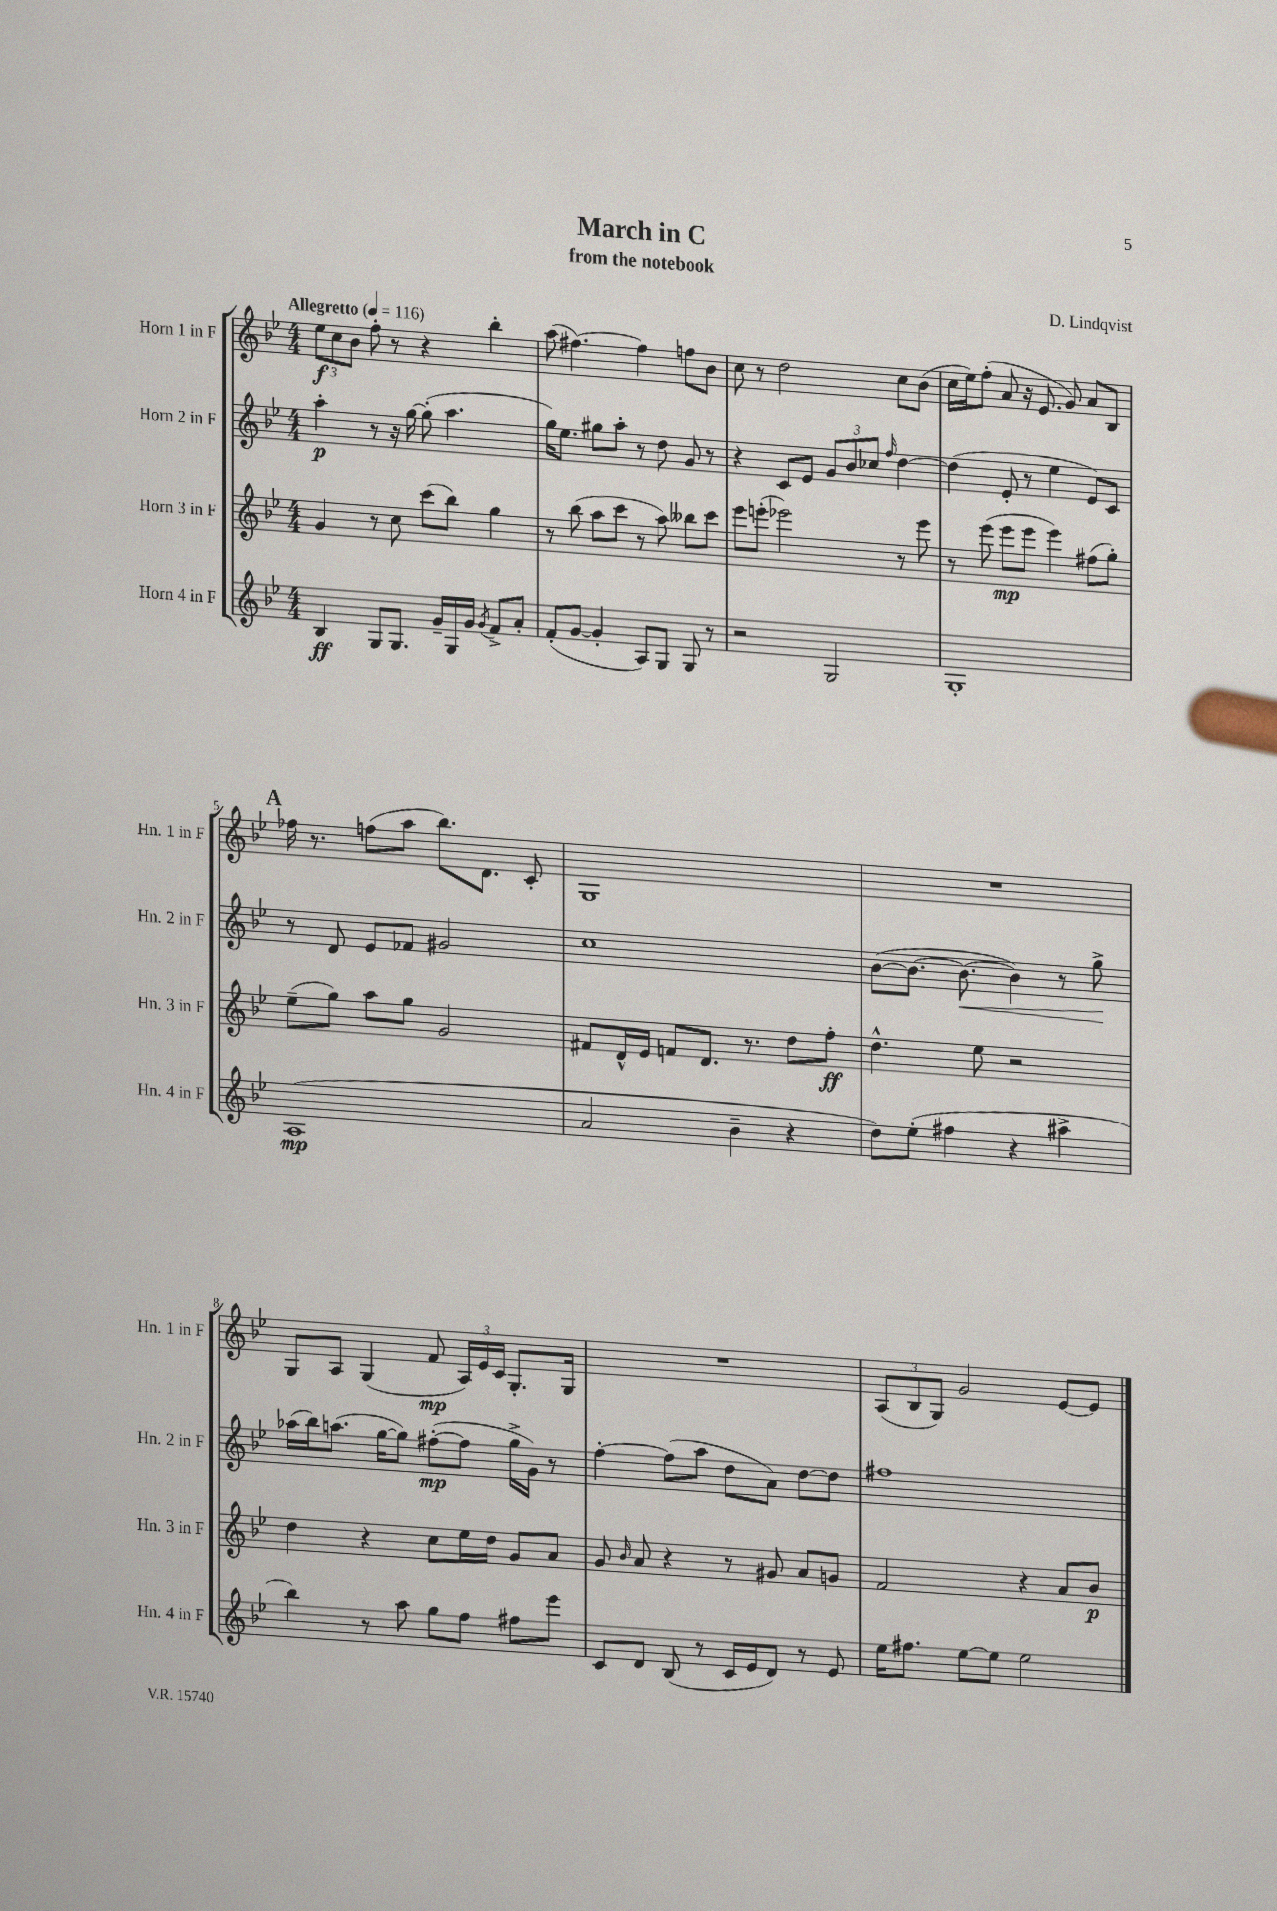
\header { title = "March in C" composer = "D. Lindqvist" subtitle = "from the notebook" }
<<
\new StaffGroup <<
\new Staff = "s0" \with { instrumentName = "Horn 1 in F" shortInstrumentName = "Hn. 1 in F" } {
    \clef treble \key bes \major \numericTimeSignature \time 4/4 \tempo "Allegretto" 4 = 116
    \autoBeamOff \tuplet 3/2 { ees''8[\f c''8 bes'8] } f''8-. r8 r4 bes''4-. |
    a''8( fis''4.~) fis''4 f''8[ bes'8] |
    c''8 r8 d''2 c''8[ bes'8]( |
    c''16[ ees''16) f''8]-.( a'8 r16 ees'8. g'8) a'8[ bes8] |
    \mark \markup { \bold "A" } fes''16 r8. f''8[( a''8] bes''8.[) d'8.] c'8-. |
    g1 |
    R1 |
    g8[ a8] g4( f'8\mp \tuplet 3/2 { a16[) ees'16 c'16] } g8.[-. g16] |
    R1 |
    \tuplet 3/2 { a8[( bes8 g8]) } g'2 ees'8[~ ees'8] \bar "|." |
}
\new Staff = "s1" \with { instrumentName = "Horn 2 in F" shortInstrumentName = "Hn. 2 in F" } {
    \clef treble \key bes \major \numericTimeSignature \time 4/4
    \autoBeamOff a''4-.\p r8 r16 g''16~ g''8-.( a''4. |
    g''16[) ees''8.] gis''8[ a''8]-. r8 d''8 g'8 r8 |
    r4 c'8[ ees'8] \tuplet 3/2 { g'8[ bes'8 ces''8] } \grace { f''16 } d''4~ |
    d''4( ees'8-. r8 ees''4 ees'8[) c'8] |
    \mark \markup { \bold "A" } r8 d'8 ees'8[ fes'8] gis'2 |
    c''1 |
    bes'8[~( bes'8.]~ bes'8.~\< bes'4) r8 g''8->\! |
    aes''16[( bes''16) a''8.]( g''16[~ g''8]) fis''8[~-.\mp( fis''8] g''16[-> g'16]) r8 |
    f''4~-. f''8[( a''8] d''8[ a'8]) d''8[~ d''8] |
    fis''1 \bar "|." |
}
\new Staff = "s2" \with { instrumentName = "Horn 3 in F" shortInstrumentName = "Hn. 3 in F" } {
    \clef treble \key bes \major \numericTimeSignature \time 4/4
    \autoBeamOff g'4 r8 c''8 c'''8[( bes''8]) g''4 |
    r8 bes''8( a''8[ c'''8] r8 a''8) beses''8[ c'''8] |
    ees'''8[ e'''8]-.( ees'''2) r8 ees'''8 |
    r8 ees'''8( ees'''8[\mp ees'''8] ees'''4) fis''8[( g''8]-.) |
    \mark \markup { \bold "A" } ees''8[--( g''8]) a''8[ g''8] g'2 |
    fis'8[ d'16-^ ees'16] f'8[ d'8.] r8. d''8[ f''8]-.\ff |
    d''4.-^ ees''8 r2 |
    d''4 r4 c''8[ ees''16 d''16] g'8[ a'8] |
    g'8 \grace { bes'16 } a'8 r4 r8 gis'8 a'8[ g'8] |
    f'2 r4 a'8[ bes'8]\p \bar "|." |
}
\new Staff = "s3" \with { instrumentName = "Horn 4 in F" shortInstrumentName = "Hn. 4 in F" } {
    \clef treble \key bes \major \numericTimeSignature \time 4/4
    \autoBeamOff bes4\ff g8[ g8.] g'16[-- g16 g'16] \acciaccatura { g'8 } f'8[-> a'8]-. |
    f'8[-.( g'8]~ g'4-. a8[) g8] g8 r8 |
    r2 g2 |
    g1-. |
    \mark \markup { \bold "A" } a1\mp( |
    a'2 bes'4-- r4 |
    d''8[) ees''8]-.( fis''4 r4 ais''4-> |
    bes''4) r8 a''8 g''8[ f''8] fis''8[ ees'''8] |
    c'8[ d'8] bes8( r8 c'16[ ees'16 d'8]) r8 ees'8 |
    ees''16[ fis''8.] ees''8[~ ees''8] ees''2 \bar "|." |
}
>>
>>
